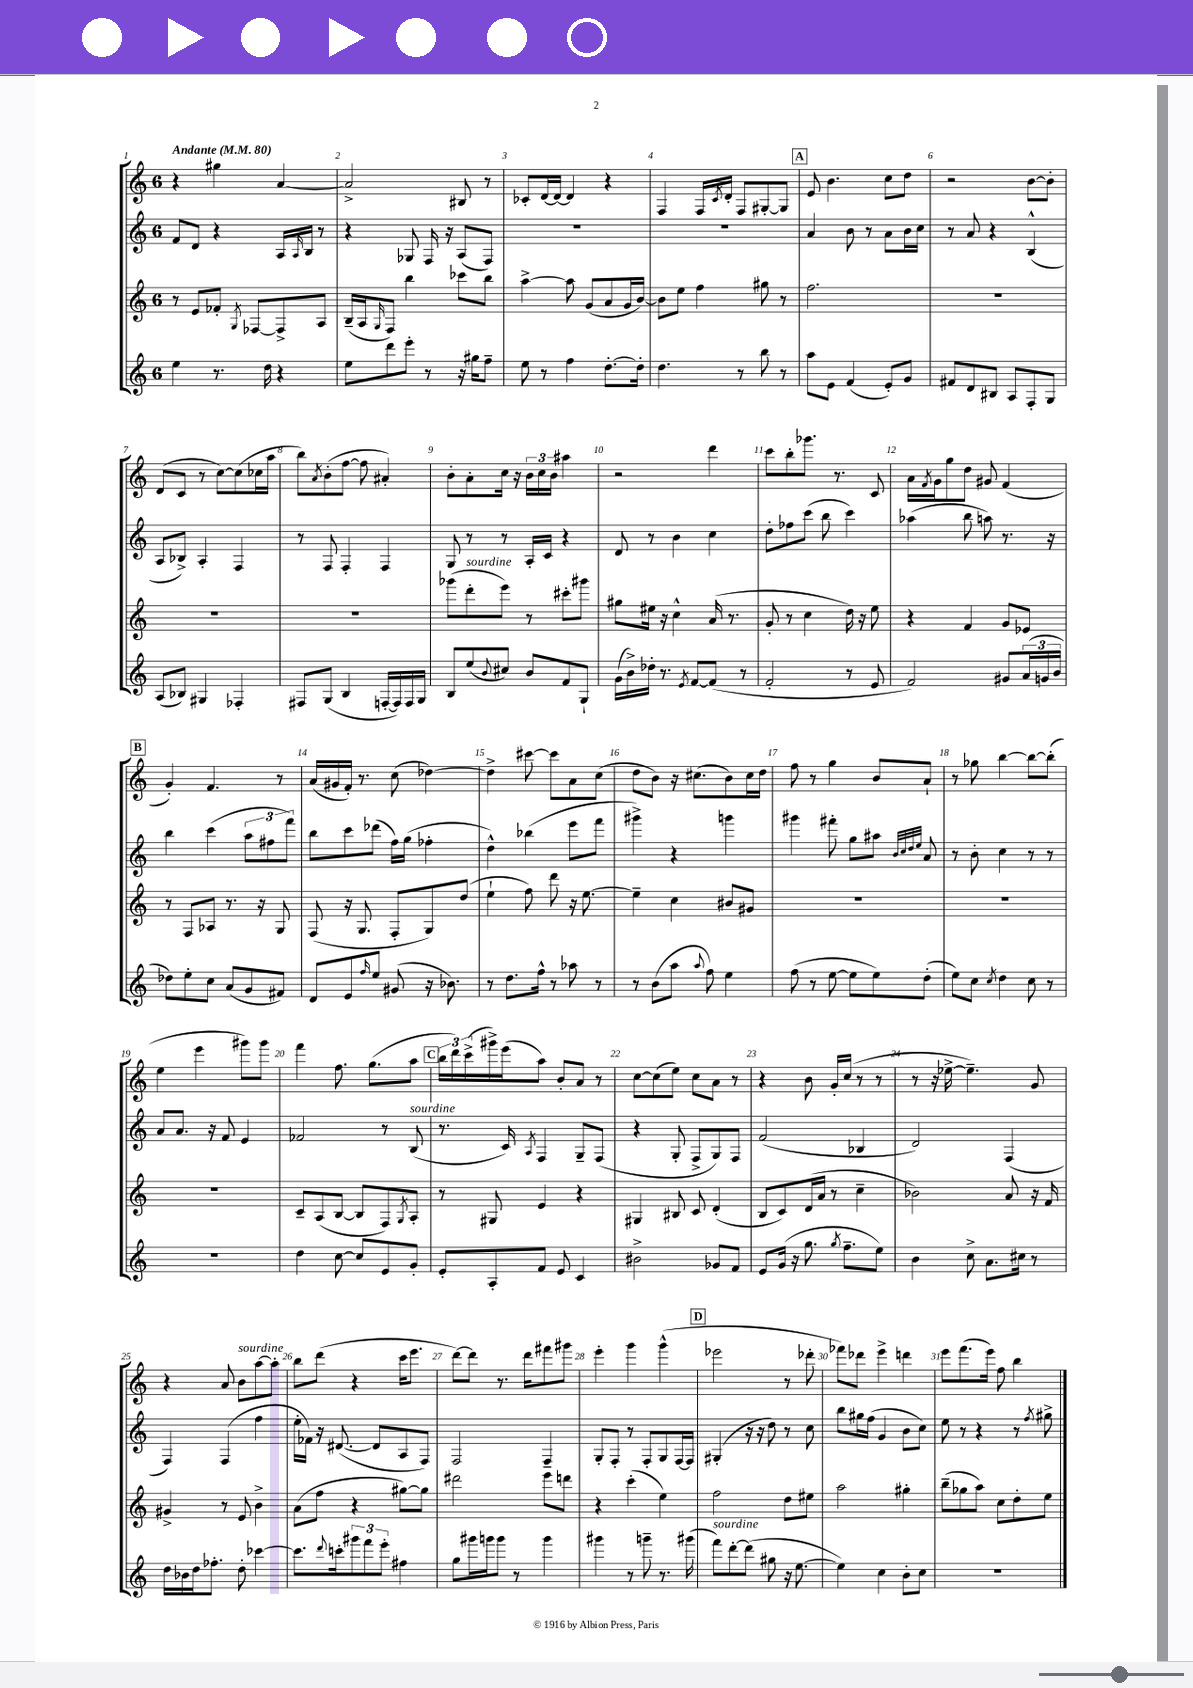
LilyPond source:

<<
\new StaffGroup <<
\new Staff = "s0" {
    \clef treble \key c \major \once \override Staff.TimeSignature.style = #'single-digit \time 6/8 \tempo "Andante" 4 = 80
    r4 gis''4 a'4~ |
    a'2-> bis8 r8 |
    ces'8-. d'16~ d'16~ d'4 r4 |
    f4 f16 \acciaccatura { c'8 } d'16-. f8 gis8~-. gis8 |
    \mark \markup { \box "A" } e'8 b'4. c''8 d''8 |
    r2 b'8~ b'8-. |
    d'8( c'8 r8 c''8~) c''8( ces''16 a''16 |
    b''8) \acciaccatura { a'8 } b'8-.( f''8~ f''8 ais'4-.) |
    b'8-. a'8-. c''16 r16 \tuplet 3/2 { b'16 c''16 b'16 } ais''4 |
    r2 d'''4 |
    c'''8 b''8-. ges'''8. r8. c'8 |
    a'16 \acciaccatura { f'8 } g'16 g''8 d''8 gis'8 f'4( |
    \mark \markup { \box "B" } g'4-.) f'4. r8 |
    a'16( gis'16 f'16-.) r8. c''8( des''4~) |
    des''4-> cis'''8~ cis'''8 a'8 c''8( |
    d''8 b'8) r16 cis''8.( b'8) cis''16 d''16 |
    f''8 r8 g''4 b'8 a'8-! |
    r8 ges''8 b''4~ b''8~ b''8-.( |
    e''4 e'''4 gis'''8) gis'''8 |
    f'''4 f''8. g''8.( a''8 |
    \mark \markup { \box "C" } \tuplet 3/2 { b''16 d'''16) c'''16->( } gis'''16->) e'''16( a''8) b'8-. a'8 r8 |
    c''8~ c''8( e''8) c''8 a'8 r8 |
    r4 b'8 g'16-. c''16( r8 r8 |
    r8 r16 ees''16~-> ees''4.--) g'8 |
    r4 a'8 b'8^\markup { \italic "sourdine" } a''8~ a''8-. |
    b''8 d'''8( r4 c'''16 e'''8. |
    d'''8~) d'''8 r8. d'''16 fis'''8 gis'''8 |
    e'''4-. g'''4 g'''4-^( |
    \mark \markup { \box "D" } ees'''2 r8 des'''8-. |
    fes'''8) des'''8 e'''4-> d'''4 |
    e'''8 f'''8.( e'''16) f''8 b''4 \bar "|." |
}
\new Staff = "s1" {
    \clef treble \key c \major \once \override Staff.TimeSignature.style = #'single-digit \time 6/8
    f'8 d'8 r4 a16 \grace { a16 } b16 r8 |
    r4 ges8 f16 r16 a8( f8) |
    R2. |
    R2. |
    \mark \markup { \box "A" } a'4 b'8 r8 a'8 b'16 c''16 |
    r8 a'8 r4 b4-^( |
    a8 bes8->) a4-. f4 |
    r8 f8 f4-. f4 |
    g8 r8 r8 a16-. c'16 r4 |
    d'8 r8 b'4 c''4 |
    d''8-. fes''8 c'''8( b''8 c'''4) |
    aes''4( b''8 a''8) r8. r16 |
    \mark \markup { \box "B" } b''4 c'''4( \tuplet 3/2 { a''8 fis''8 f'''8) } |
    b''8 c'''8 des'''8( f''16) g''16( fes''4-. |
    d''4-^) bes''4( e'''8 f'''8 |
    gis'''4->) r4 g'''4 |
    gis'''4 fis'''8-. g''8 ais''8 \grace { b'32 c''32 d''32 e''32 } a'8 |
    r8 b'8-. c''4 r8 r8 |
    a'8 a'8. r16 f'8 e'4 |
    fes'2 r8 b8^\markup { \italic "sourdine" }( |
    \mark \markup { \box "C" } r8. c'16) \acciaccatura { a8 } f4 g8-- f8( |
    r4 g8-. f8-> g8) f8 |
    f'2( bes4 |
    d'2) f4( |
    f4) f4( f''4 |
    e''16-. fes'16) r16 dis'8.~( dis'8 a8 f8) |
    f2 f4-- |
    g8-. f8-. r8 f8-. g8 f16~ f16 |
    \mark \markup { \box "D" } gis4-.( r16 r16 d''8) r8 c''8 |
    b''8 gis''16 f''16( g'4 b'8 c''8) |
    e''8 r8 r4 r8 \acciaccatura { f''8 } gis''8-> \bar "|." |
}
\new Staff = "s2" {
    \clef treble \key c \major \once \override Staff.TimeSignature.style = #'single-digit \time 6/8
    r8 e'8 fes'8-. \acciaccatura { g8 } fes8~ fes8-> a8 |
    b16--( a16 \grace { g16 } f8) b''4 ces'''8 b''8 |
    a''4~-> a''8 g'8( a'8 g'16 b'16~) |
    b'8 e''8 f''4 gis''8 r8 |
    \mark \markup { \box "A" } f''2. |
    R2. |
    R2. |
    R2. |
    ges'''8( d'''8-.^\markup { \italic "sourdine" } e'''8) r8 cis'''8-. gis'''8 |
    gis''8 eis''16 r16 c''4-^ a'16( r8. |
    g'8-. r8 c''4 d''16) r16 e''8 |
    r4 f'4 g'8 ees'8 |
    \mark \markup { \box "B" } r8 f8 aes8 r8. r16 g8 |
    f8( r16 g8. f8-. g8) d''8( |
    e''4-! f''8) d'''8 r16 e''8.~ |
    e''4-- c''4 bis'8 gis'8 |
    R2. |
    R2. |
    R2. |
    c'8-- a8( b8~ b8 f8) \acciaccatura { g8 } a8-. |
    \mark \markup { \box "C" } r8 gis8 e'4 r4 |
    gis4 bis8 c'8 d'4-.( |
    b8 c'8) d'16( a'16 r8 c''4-- |
    bes'2) a'8 r16 f'16 |
    gis'4-> r8 e'8 b'4-> |
    a'8( f''8 r4 gis''8~) gis''8 |
    dis'''2 e'''8 d'''8 |
    r4 c'''4-.( e''4) |
    \mark \markup { \box "D" } f''2 d''8 eis''8 |
    a''2 gis''4-. |
    b''8--( ges''8 a''8) c''8 d''8-. e''8 \bar "|." |
}
\new Staff = "s3" {
    \clef treble \key c \major \once \override Staff.TimeSignature.style = #'single-digit \time 6/8
    e''4 r8. d''16 r4 |
    e''8 d'''8 e'''8-. r8 r16 gis''16 f''8-- |
    e''8 r8 f''4 d''8.~-. d''16-. |
    d''4. r8 b''8 r8 |
    \mark \markup { \box "A" } a''8 e'8 f'4( e'8-.) g'8 |
    fis'8 d'8 bis8 a8 f8-. g8 |
    a8( bes8) gis4 fes4-. |
    fis8 g8( b4 f16~-. f16) f16 g16 |
    b8 e''8( \appoggiatura { b'8 } cis''8) b'8 f'8 g8-! |
    g'16( b'16->) des''16-. r8. \acciaccatura { e'8 } f'8~ f'8( r8 |
    f'2-. r8 e'8 |
    f'2) gis'8 \tuplet 3/2 { a'16( g'16 b'16 } |
    \mark \markup { \box "B" } des''8) e''8-. c''8 a'8( g'8 fis'8) |
    d'8 e'8 \grace { f''16 } e''8 gis'8( r16 bes'8.) |
    r8 d''8. f''16-^ r8 aes''8 r8 |
    r8 b'8( a''8 \appoggiatura { a''8 } f''8) e''4 |
    f''8( r8 e''8~ e''8 e''8) d''8-.( |
    e''8) c''8 \acciaccatura { c''8 } d''4 c''8 r8 |
    R2. |
    d''4 c''8~ c''8 e'8 g'8-. |
    \mark \markup { \box "C" } e'8-. a8-. f'8 e'8 c'4 |
    bis'2-> ges'8 f'8 |
    e'8 g'16( r16 g''8. \acciaccatura { g''8 } f''8.-- e''8) |
    b'4 c''8-> a'8. cis''16 r8 |
    d''16 bes'16 d''16 fes''8.-. d''8-. ces'''4~ |
    ces'''8. \appoggiatura { d'''8 } c'''16-. \tuplet 3/2 { gis'''8 f'''8 e'''8-. } fis''4 |
    g''8 gis'''16 g'''16 g'''8 r8 g'''4 |
    gis'''4 r8 g'''8-- r8. gis'''16( |
    \mark \markup { \box "D" } f'''8^\markup { \italic "sourdine" }) d'''8~-. d'''8( gis''8 r16 e''8.~ |
    e''4) c''4 b'8-. c''8 |
    R2. \bar "|." |
}
>>
>>
\layout { \context { \Score \override BarNumber.break-visibility = ##(#f #t #t) barNumberVisibility = #all-bar-numbers-visible } }
